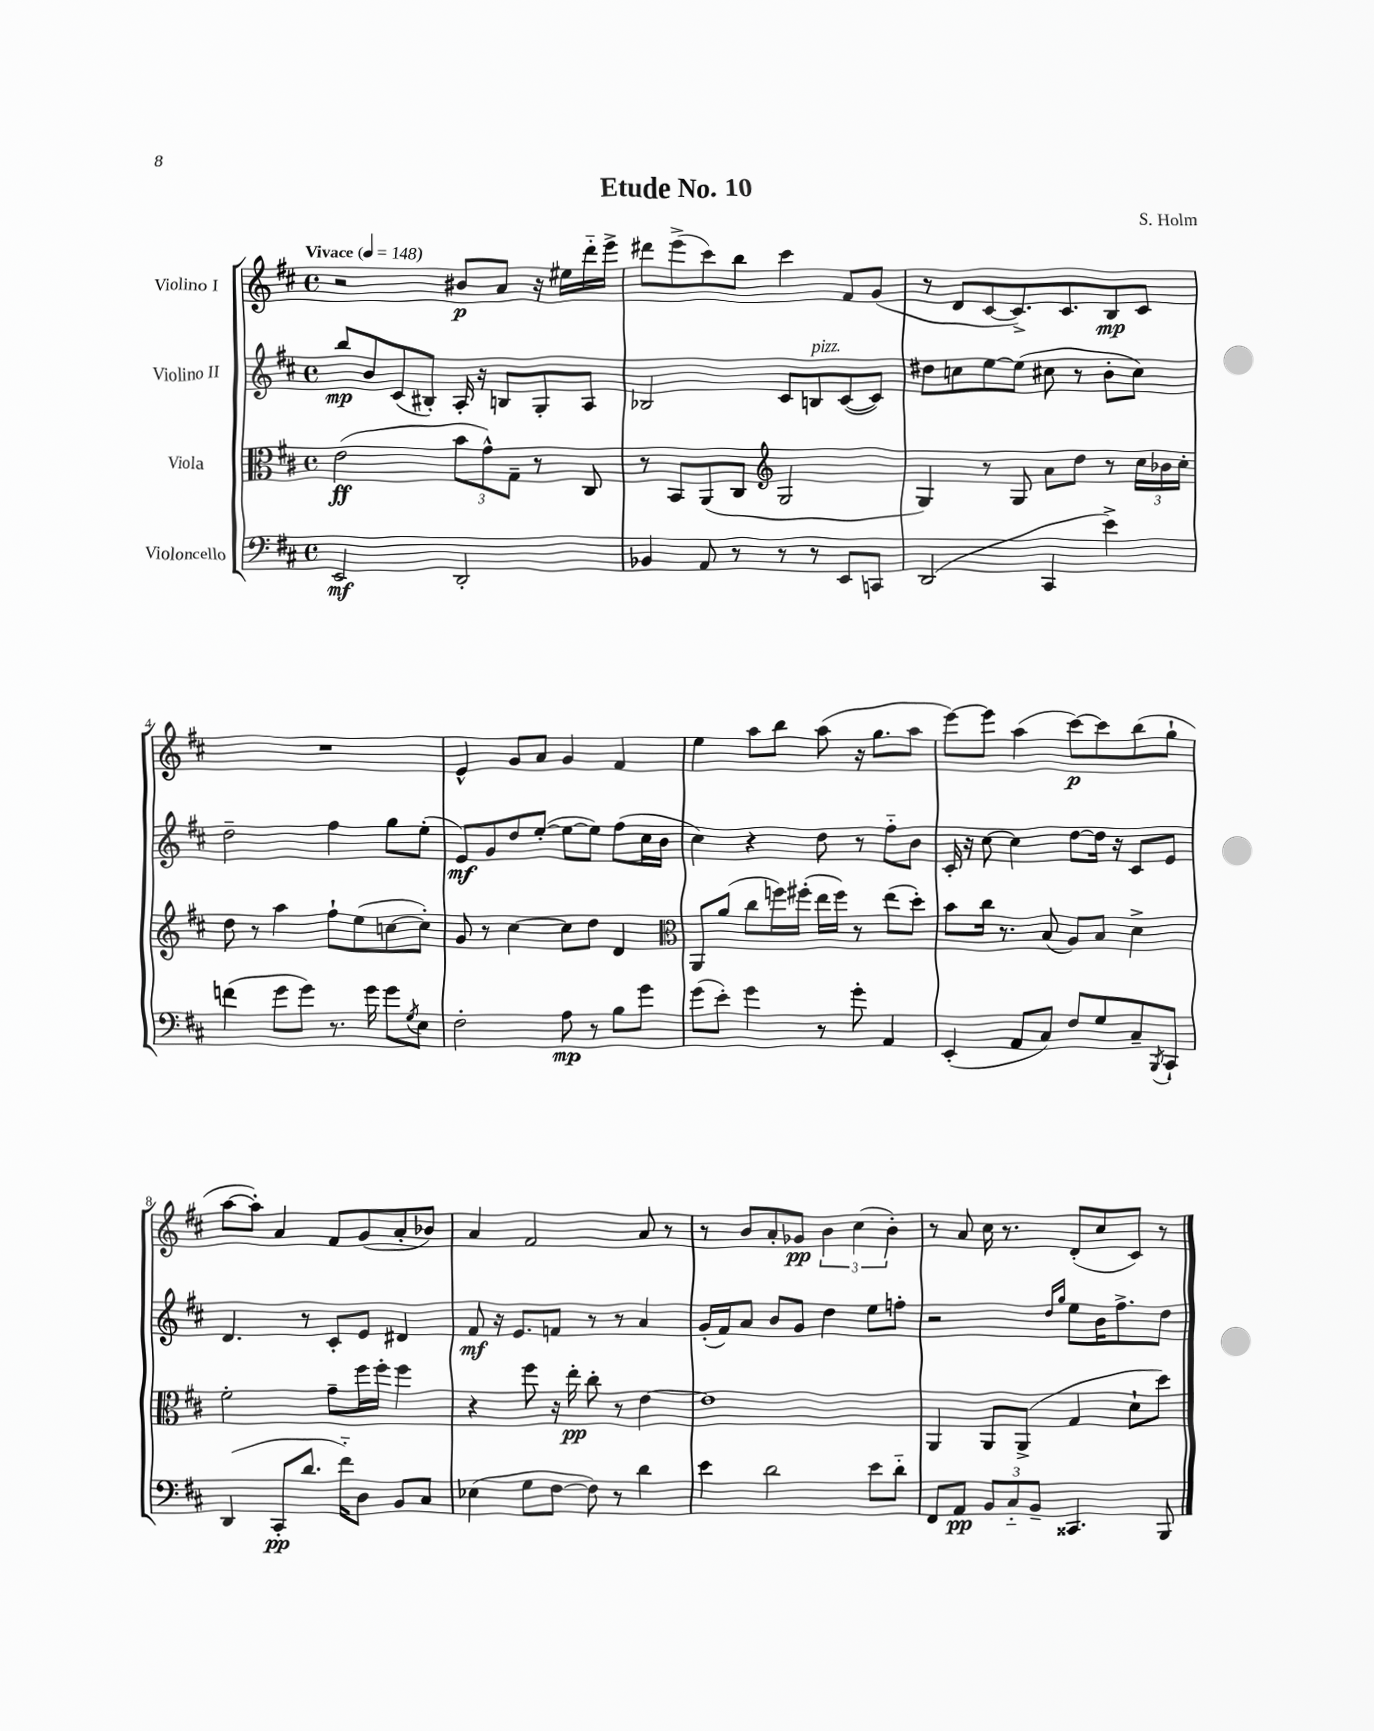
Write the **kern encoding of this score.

**kern	**kern	**kern	**kern
*staff4	*staff3	*staff2	*staff1
*clefF4	*clefC3	*clefG2	*clefG2
*k[f#c#]	*k[f#c#]	*k[f#c#]	*k[f#c#]
*M4/4	*M4/4	*M4/4	*M4/4
*met(c)	*met(c)	*met(c)	*met(c)
*MM148	*MM148	*MM148	*MM148
2EE/	(2e\	8bb/L	2r
.	.	8b/	.
.	.	(8c#/	.
.	.	8B#'/J)	.
2DD'/	12b\L	16A'/	8b#/L
.	.	16r	.
.	12g^^\)	.	.
.	.	8B/L	8a/J
.	12G~\J	.	.
.	8r	8G'/	16r
.	.	.	16ee#\LL
.	8C#/	8A/J	16ddd'~\
.	.	.	16eee^\JJ
=	=	=	=
4BB-/	8r	2B-/	8ddd#\L
.	8BB/L	.	(8eee^\
8AA/	(8AA/	.	8ccc#\)
8r	8C#/J	.	8bb\J
*	*clefG2	*	*
8r	2G/	8c#/L	4ccc#\
8r	.	8B/	.
8EE/L	.	([8c#/	8f#/L
8CC/J	.	8c#/]J)	(8g/J
=	=	=	=
(2DD/	4G/)	8dd#\L	8r
.	.	8cc\	8d/L
.	8r	[8ee\	[8c#/
.	8G/	(8ee\]J	8.c#^/])
4CC#/	8a\L	8cc#\	.
.	.	.	8.c#/
.	8dd\J	8r	.
4e^\)	8r	8b'\L	8B/
.	24cc#\LL	8cc#\J)	8c#/J
.	24b-\	.	.
.	24cc#'\JJ	.	.
=	=	=	=
(4f\	8dd\	2dd~\	1r
.	8r	.	.
8g\L	4aa\	.	.
8g\J)	.	.	.
8.r	8ff#`\L	4ff#\	.
.	(8ee\	.	.
16g\	.	.	.
8g\L	[8cc\	8gg\L	.
8qG/	.	.	.
8E\J	8cc'\]J)	(8ee'\J	.
=	=	=	=
2F#'\	8g/	8e/L)	4e^^/
.	8r	8g/	.
.	[4cc#\	8dd/	8g/L
.	.	([8ee'/J	8a/J
8A\	8cc#\]L	8ee\_L	4g/
8r	8dd\J	8ee\]J)	.
8B\L	4d/	(8ff#\L	4f#/
8g\J	.	16cc#\L	.
.	.	16b\JJ	.
=	=	=	=
*	*clefC3	*	*
(8g\L	8AA/L	4cc#\)	4ee\
8e'\J)	(8a/J	.	.
4g\	8cc#\L	4r	8aa\L
.	16ff\L)	.	8bb\J
.	(16ff#'\JJ	.	.
8r	16ee\LL	8dd\	(8aa\
.	16ff#\JJ)	.	.
8g'\	8r	8r	16r
.	.	.	8.gg\L
4AA/	(8ee\L	8ff#'~\L	.
.	8dd'\J)	8b\J	8aa\J
=	=	=	=
(4EE'/	8b\L	16c#'/	[8eee\L)
.	.	16r	.
.	16cc#\Jk	[8cc#\	8eee\]J
.	8.r	.	.
8AA/L	.	4cc#\]	(4aa\
8C#/J)	(8B/	.	.
8F#/L	8A/L)	[8dd\L	[8ccc#\L)
8G/	8B/J	16dd\]Jk	8ccc#\]
.	.	16r	.
8C#~/	4d^\	8c#/L	(8bb\
8qBBB/	.	.	.
8CC#`/J	.	8e/J	8gg`\J
=	=	=	=
(4DD/	2f#'\	4.d/	[8aa\L
.	.	.	8aa'\]J)
8CC#'/L	.	.	4a/
8.d/J	.	8r	.
.	8g~\L	8c#'/L	8f#/L
16f#'~\LK)	.	.	.
8D\J	16ff#\L	8e/J	(8g/
.	16ff#'\JJ	.	.
8BB/L	4ff#\	4d#/	8a'/
8C#/J	.	.	8b-/J)
=	=	=	=
(4E-\	4r	8f#/	4a/
.	.	16r	.
.	.	8.e/L	.
8G\L	8ff#\	.	2f#/
[8F#\J	16r	8f/J	.
.	16ee'\	.	.
8F#\])	8cc#'\	8r	.
8r	8r	8r	.
4d\	[4e\	4a/	8a/
.	.	.	8r
=	=	=	=
4e\	1e]	(16g'/LL	8r
.	.	16f#/J)	.
.	.	8a/J	8b/L
2d\	.	8b/L	8a'/
.	.	8g/J	8g-/J
.	.	4dd\	6b\
.	.	.	(6cc#\
8e\L	.	8ee\L	.
.	.	.	6b'\)
8d'~\J	.	8ff'\J	.
=	=	=	=
8FF#/L	4AA/	2r	8r
8AA/J	.	.	8a/
12BB/L	8AA/L	.	16cc#\
.	.	.	8.r
12C#'~/	.	.	.
.	(8AA^/J	.	.
12BB~/J	.	.	.
.	.	16qqdd/LL	.
.	.	16qqgg/JJ	.
4.CC##/	4G/	8ee\L	(8d'/L
.	.	16b\K	8cc#/
.	.	8.ff#^\	.
.	8d`\L	.	8c#/J)
8BBB/	8dd\J)	8dd\J	8r
==	==	==	==
*-	*-	*-	*-
